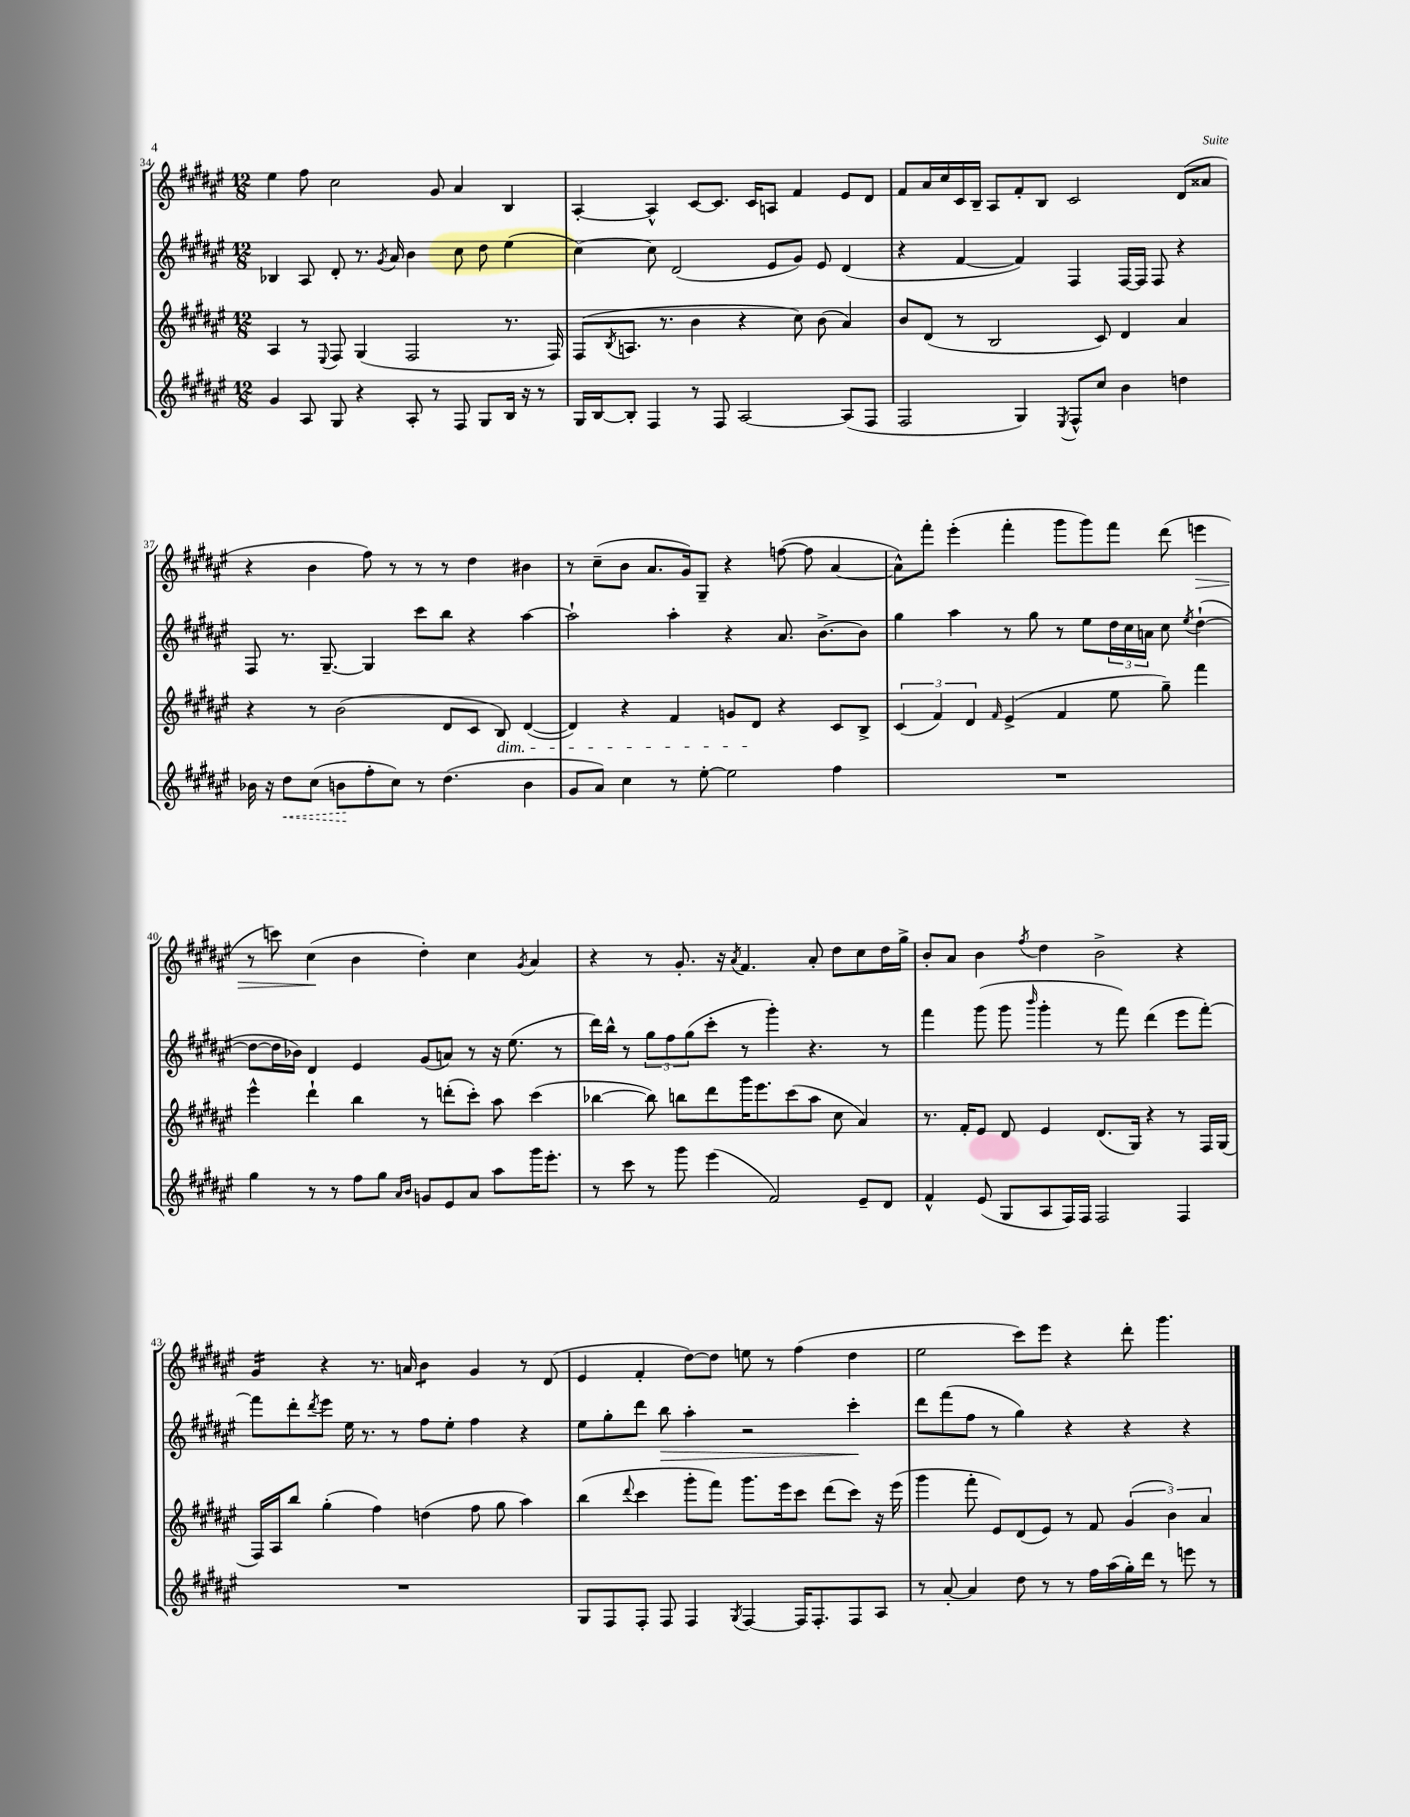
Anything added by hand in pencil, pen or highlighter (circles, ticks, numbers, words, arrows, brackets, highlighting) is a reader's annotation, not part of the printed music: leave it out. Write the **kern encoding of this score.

**kern	**kern	**kern	**kern
*staff4	*staff3	*staff2	*staff1
*clefG2	*clefG2	*clefG2	*clefG2
*k[f#c#g#d#a#e#]	*k[f#c#g#d#a#e#]	*k[f#c#g#d#a#e#]	*k[f#c#g#d#a#e#]
*M12/8	*M12/8	*M12/8	*M12/8
4g#	4A#	4B-	4ee#
8A#	8r	8A#	8ff#
.	8qqE#	.	.
8G#	8F#	8d#'	2cc#
4r	(4G#	8.r	.
.	.	8qg#	.
.	.	16a#	.
8A#'	2F#	4b	.
8r	.	.	8g#
8F#	.	8cc#	4a#
8G#	.	8dd#	.
16B	8.r	(4ee#	4B
16r	.	.	.
8r	.	.	.
.	16F#)	.	.
=	=	=	=
16G#	(8F#	[4cc#)	[4A#'
[16B	.	.	.
.	8qB	.	.
8B']	8.A	.	.
4F#	.	8cc#]	4A#^^]
.	8.r	.	.
.	.	(2d#	.
8r	4b	.	[8c#
8F#	.	.	8.c#]
[2A#	4r	.	.
.	.	.	16c#
.	.	8e#	8A
.	8cc#)	8g#)	4f#
.	(8b	8e#	.
(8A#]	4a#)	(4d#	8e#
8F#	.	.	8d#
=	=	=	=
2F#	8b	4r	8f#
.	(8d#	.	16a#
.	.	.	16cc#
.	8r	[4f#	16c#
.	.	.	16B~
.	2B	.	8A#
4G#)	.	4f#])	8f#'
.	.	.	8B
8qE#	.	.	.
8F#^^	.	4F#	2c#
8cc#	8c#)	.	.
4b	4d#	[16F#	.
.	.	16F#]	.
.	.	8F#	.
4dd	4a#	4r	(8d#
.	.	.	8a##
=	=	=	=
16b-	4r	8F#	4r
16r	.	.	.
8dd#	.	8.r	.
(8cc#	8r	.	4b
.	.	[8.G#~	.
8b	(2b	.	.
8ff#'	.	4G#]	8ff#)
8cc#)	.	.	8r
8r	.	8ccc#	8r
(4.dd#	8d#	8bb	8r
.	8c#	4r	4dd#
.	8B)	.	.
4b	([4d#	[4aa#	4b#
=	=	=	=
8g#	4d#])	2aa#`]	8r
8a#)	.	.	(8cc#~
4cc#	4r	.	8b
.	.	.	8.a#
8r	4f#	4aa#'	.
.	.	.	16g#)
[8ee#'	.	.	8G#~
2ee#]	8g	4r	4r
.	8d#	.	.
.	4r	8.a#	([8ff
.	.	.	8ff]
.	.	[8.b^	.
4ff#	8c#	.	[4a#
.	8B^	8b]	.
=	=	=	=
1.r	(6c#	4gg#	8a#^^])
.	.	.	8fff#'
.	6f#)	.	.
.	.	4aa#	(4eee#'
.	6d#	.	.
.	16qqf#	.	.
.	(4e#^	8r	4fff#'
.	.	8gg#	.
.	4f#	8r	8ggg#
.	.	8ee#	8ggg#)
.	8ee#	24dd#	8fff#
.	.	24cc#	.
.	.	24a	.
.	8gg#~)	8cc#	(8ddd#
.	.	8qee#	.
.	4fff#	([4dd#`	4eee
=	=	=	=
4gg#	4eee#^^	8dd#_	8r
.	.	16dd#]	8ccc)
.	.	16b-)	.
8r	4ddd#`	4d#	(4cc#
8r	.	.	.
8ff#	4bb	4e#	4b
8gg#	.	.	.
16qqa#	.	.	.
16qqb	.	.	.
8g	8r	(8g#	4dd#')
8e#	(8ddd'	8a)	.
8a#	8ccc#')	8r	4cc#
8aa#	8aa#	16r	.
.	.	(8.ee#	.
.	.	.	8qg#
16ggg#	(4ccc#	.	4a#
8.eee#'	.	.	.
.	.	8r	.
=	=	=	=
8r	[4bb-	16ddd#)	4r
.	.	16bb^^	.
8ccc#	.	8r	.
8r	8bb-])	12gg#	8r
.	.	12ff#	.
8ggg#	8bb	.	8.g#'
.	.	(12gg#	.
(4eee#	8ddd#	8ccc#'	.
.	.	.	16r
.	.	.	8qa#
.	16ggg#	8r	4.f#
.	8.eee#	.	.
2f#)	.	4ggg#')	.
.	(8ccc#	.	.
.	8aa#	4.r	8a#'
.	8cc#	.	8dd#
8e#~	4a#)	.	8cc#
8d#	.	8r	16dd#
.	.	.	16gg#^
=	=	=	=
4f#^^	8.r	4fff#	8b'
.	.	.	8a#
.	16f#'	.	.
(8e#	8e#	(8ggg#	4b
8G#	8d#	8ggg#	.
.	.	16qqbbb	8qff#
8A#	4e#	4ggg#'	4dd#
16F#)	.	.	.
16F#	.	.	.
2F#	(8.d#	8r	2b^
.	.	8fff#)	.
.	16G#)	.	.
.	4r	(4ddd#	.
4F#	8r	8eee#	4r
.	16F#	[8fff#')	.
.	(16G#	.	.
=	=	=	=
1.r	16F#)	8fff#]	4g#
.	16A#	.	.
.	8bb	8ddd#'	.
.	.	8qddd#	.
.	(4gg#'	8eee#	4r
.	.	16ee#	.
.	.	8.r	.
.	4ff#)	.	8.r
.	.	8r	.
.	.	.	16a
.	(4dd	8ff#	4b
.	.	8ee#'	.
.	8ff#	4ff#	4g#
.	8gg#	.	.
.	4aa#)	4r	8r
.	.	.	(8d#
=	=	=	=
8G#	(4bb	8ee#	4e#
8F#	.	8gg#'	.
.	8qqddd#	.	.
8F#'	4ccc#	8ddd#	4f#'
8F#	.	8bb	.
4F#	8ggg#'	4aa#'	[8dd#)
.	8fff#)	.	8dd#]
8qG#	.	.	.
[4F#	8.ggg#	2r	8ee
.	.	.	8r
.	16eee#	.	.
16F#]	8ccc#	.	(4ff#
8.F#'	.	.	.
.	(8ddd#	.	.
8F#	8ccc#)	4ccc#'	4dd#
8A#	16r	.	.
.	(16eee#	.	.
=	=	=	=
8r	4ggg#	8ddd#	2ee#
[8a#'	.	(8fff#	.
4a#]	8fff#'	8ff#	.
.	8e#)	8r	.
8dd#	(8d#	4gg#)	8ccc#)
8r	8e#)	.	8eee#
8r	8r	4r	4r
16ff#	8f#	.	.
(16aa#	.	.	.
16gg#')	(6g#	4r	8ddd#'
16ddd#	.	.	.
8r	.	.	4.ggg#
.	6b)	.	.
8eee	.	4r	.
.	6a#	.	.
8r	.	.	.
==	==	==	==
*-	*-	*-	*-
